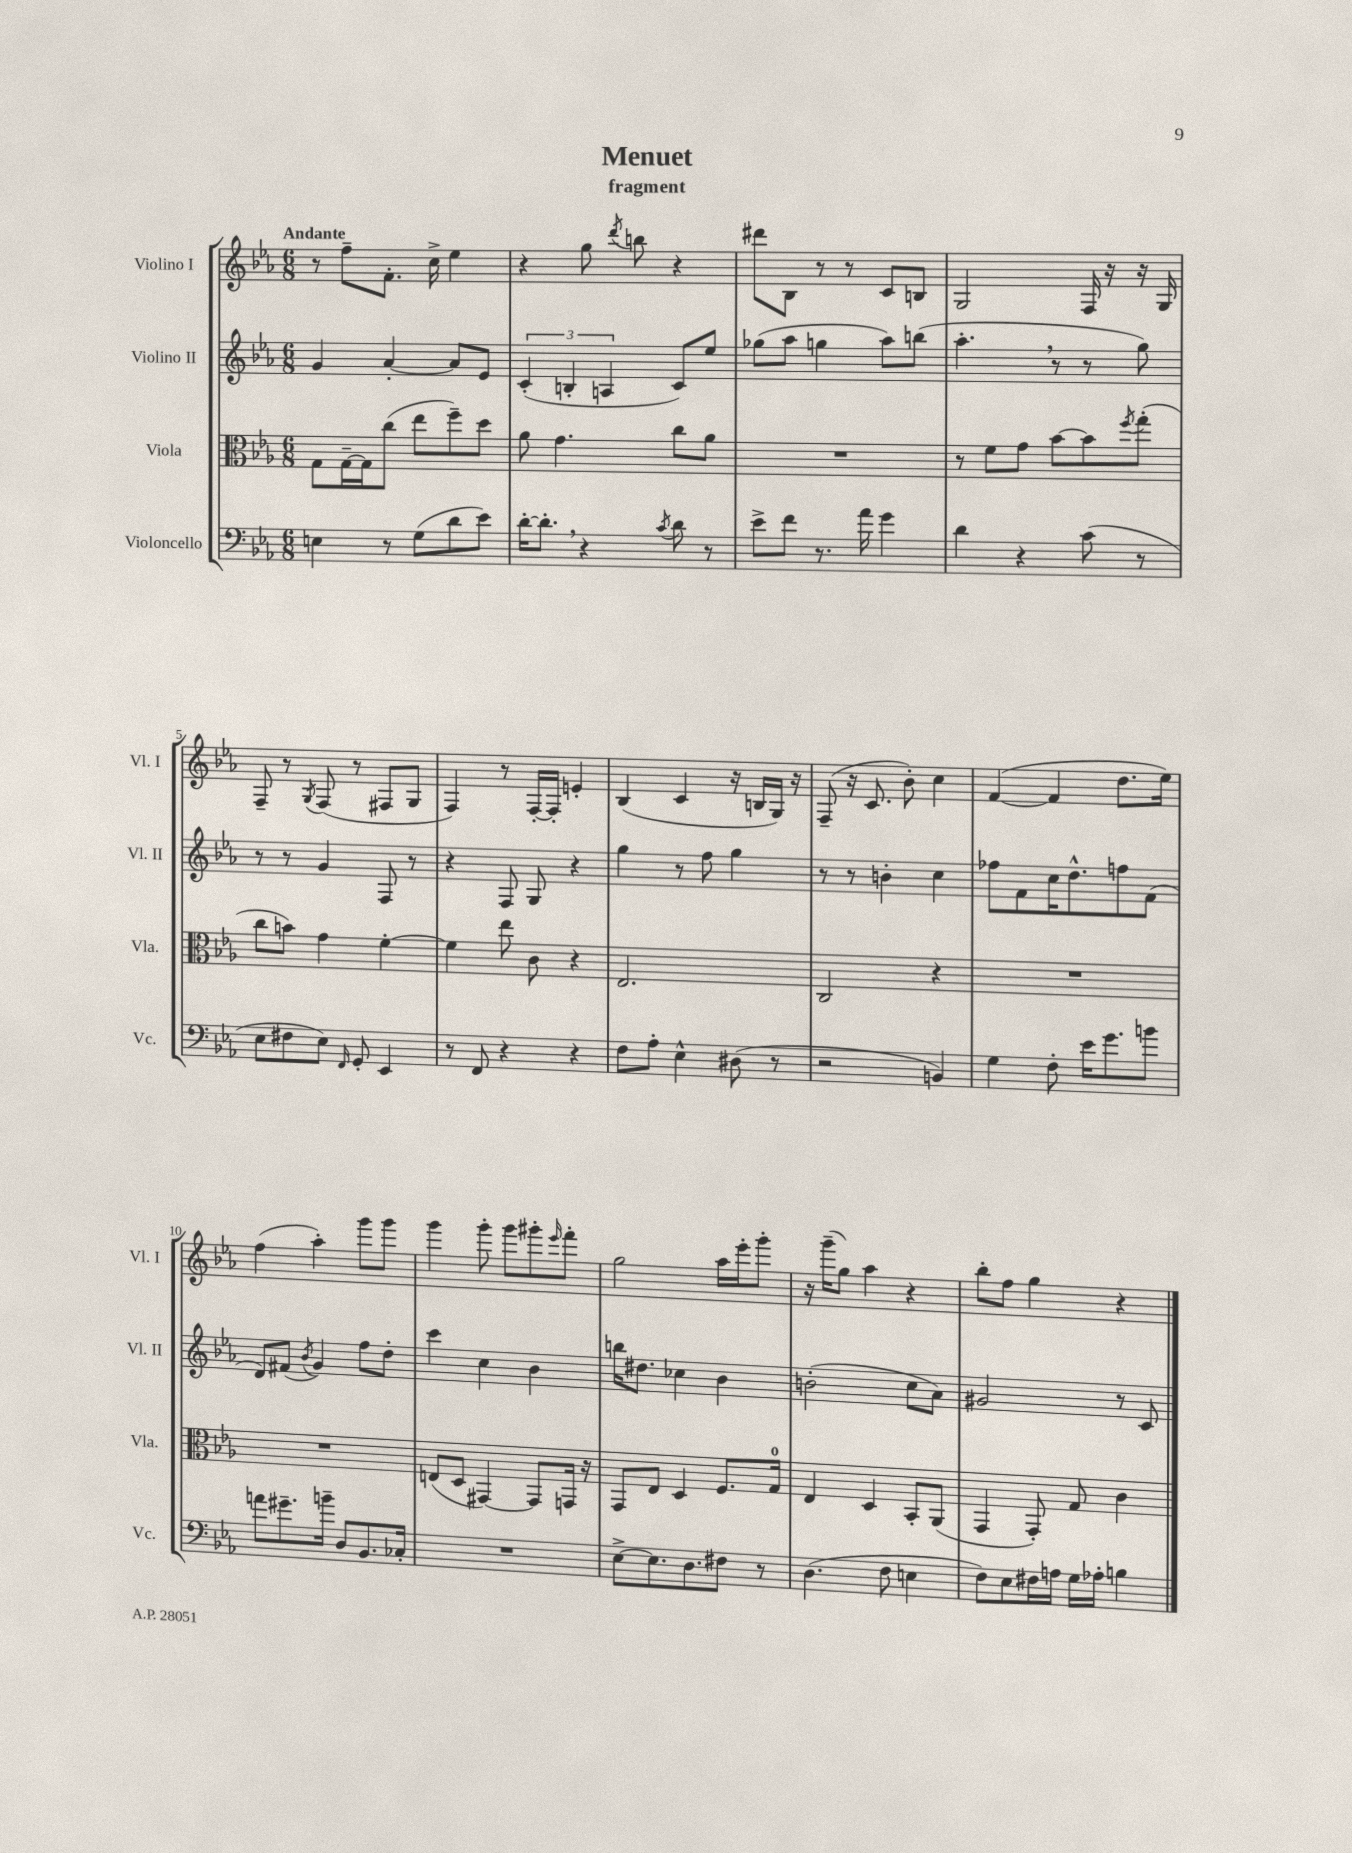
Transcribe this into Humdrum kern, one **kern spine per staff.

**kern	**kern	**kern	**kern
*part4	*part3	*part2	*part1
*staff4	*staff3	*staff2	*staff1
*I"Violoncello	*I"Viola	*I"Violino II	*I"Violino I
*I'Vc.	*I'Vla.	*I'Vl. II	*I'Vl. I
*clefF4	*clefC3	*clefG2	*clefG2
*k[b-e-a-]	*k[b-e-a-]	*k[b-e-a-]	*k[b-e-a-]
*M6/8	*M6/8	*M6/8	*M6/8
=1	=1	=1	=1
!	!	!	!LO:TX:a:B:t=Andante
4En\	8G\L	4g/	8r
.	[16G~\L	.	8ff~\L
.	16G\J]	.	.
8r	(8cc\J	[4a-'/	8.f'\J
(8G\L	8ee-\L	.	.
.	.	.	16cc^\
8d\	8ff~\)	8a-/L]	4ee-\
8e-\J)	8dd\J	8e-/J	.
=2	=2	=2	=2
[16d'\KL	8a-\	(6c'/	4r
8.d',\J]	.	.	.
.	4.g\	.	.
.	.	6Bn'/	.
4r	.	.	8gg\
.	.	6An/	.
.	.	.	8qddd/
.	.	.	8bbn\
8qc/	.	.	.
8d\	8cc\L	8c/L)	4r
8r	8a-\J	8ee-/J	.
=3	=3	=3	=3
8e-^\L	2.r	(8gg-X\L	8ddd#X\L
8f\J	.	8aa-\J	8B-\J
8.r	.	4ggn\	8r
.	.	.	8r
16a-\	.	.	.
4g\	.	8aa-\L)	8c/L
.	.	(8bbn\J	8Bn/J
=4	=4	=4	=4
4d\	8r	4.aa-',\	2G/
.	8f\L	.	.
4r	8g\J	.	.
.	[8b-\L	8r	.
(8c\	8b-\]	8r	16F/
.	.	.	16r
.	8qff/	.	.
8r	(8gg'\J	8gg\)	16r
.	.	.	16G/
!!LO:LB:g=z
=5	=5	=5	=5
8E-\L	8cc\L	8r	8F~/
8F#X\	8bn\J)	8r	8r
.	.	.	8qG/
8E-\J)	4g\	4g/	(8F/
16qqFF/	.	.	.
8GG'/	.	.	8r
4EE-/	[4f'\	8F/	8F#X/L
.	.	8r	8G/J
=6	=6	=6	=6
8r	4f\]	4r	4F/)
8FF/	.	.	.
4r	8ee-\	8F/	8r
.	8c\	8G/	[16F'/LL
.	.	.	16F'/JJ]
4r	4r	4r	4en'/
=7	=7	=7	=7
8F\L	2.E-/	4gg\	(4B-/
8A-'\J	.	.	.
4E-^^\	.	8r	4c/
.	.	8ff\	.
(8D#X\	.	4gg\	16r
.	.	.	16Bn/LL
8r	.	.	16G/JJ)
.	.	.	16r
=8	=8	=8	=8
2r	2C/	8r	(8F~/
.	.	8r	16r
.	.	.	8.c/
.	.	4bn'\	.
.	.	.	8b-'\)
4BBn/)	4r	4cc\	4cc\
=9	=9	=9	=9
4G\	2.r	8ff-X\L	([4f/
.	.	8f\	.
8F'\	.	16cc\K	4f/]
.	.	8.dd^^\	.
16e-\KL	.	.	.
8.g\	.	.	.
.	.	8ffn\	8.dd\L
8bn\J	.	(8f\J	.
.	.	.	16ee-\Jk)
!!LO:LB:g=z
=10	=10	=10	=10
8an\L	2.r	8d/L)	(4ff\
8.g#X~\	.	(8f#X/J	.
.	.	8qb-/	.
.	.	4g/)	4aa-'\)
16bn~\Jk	.	.	.
8D/L	.	.	.
8.BB-/	.	8ff\L	8ggg\L
.	.	8dd'\J	8ggg\J
16C-X'/Jk	.	.	.
=11	=11	=11	=11
2.r	(8En/L	4ccc\	4ggg\
.	8D/J	.	.
.	[4GG#X/)	4cc\	8ggg'\
.	.	.	8ggg\L
.	8GG#/L]	4b-\	8ggg#X'\
.	.	.	16qqeee-/
.	16GGn/Jk	.	8fff'\J
.	16r	.	.
=12	=12	=12	=12
[8E-^\L	8GG/L	16bbn\KL	2gg\
.	.	8.dd#X\J	.
8.E-\]	8E-/J	.	.
.	4D/	4cc-X\	.
8.D\	.	.	.
8F#X\J	8.F/L	4b-\	16aa-\LL
.	.	.	16eee-'\J
8r	.	.	8ggg'\J
.	16G/Jk	.	.
=13	=13	=13	=13
(4.D\	4E-/	(2bn'\	16r
.	.	.	(16ggg~\KL
.	.	.	8gg\J)
.	4D/	.	4aa-\
8F\	.	.	.
4En\	8BB-'/L	8cc\L	4r
.	(8AA-/J	8a-\J)	.
=14	=14	=14	=14
8F\L)	4GG/	2g#X/	8bb-'\L
8E-\	.	.	8ff\J
16F#X\L	8GG'/)	.	4gg\
16An\JJ	.	.	.
16G\LL	8G/	.	.
16A-X'\JJ	.	.	.
4Bn\	4c\	8r	4r
.	.	8c/	.
==	==	==	==
*-	*-	*-	*-
